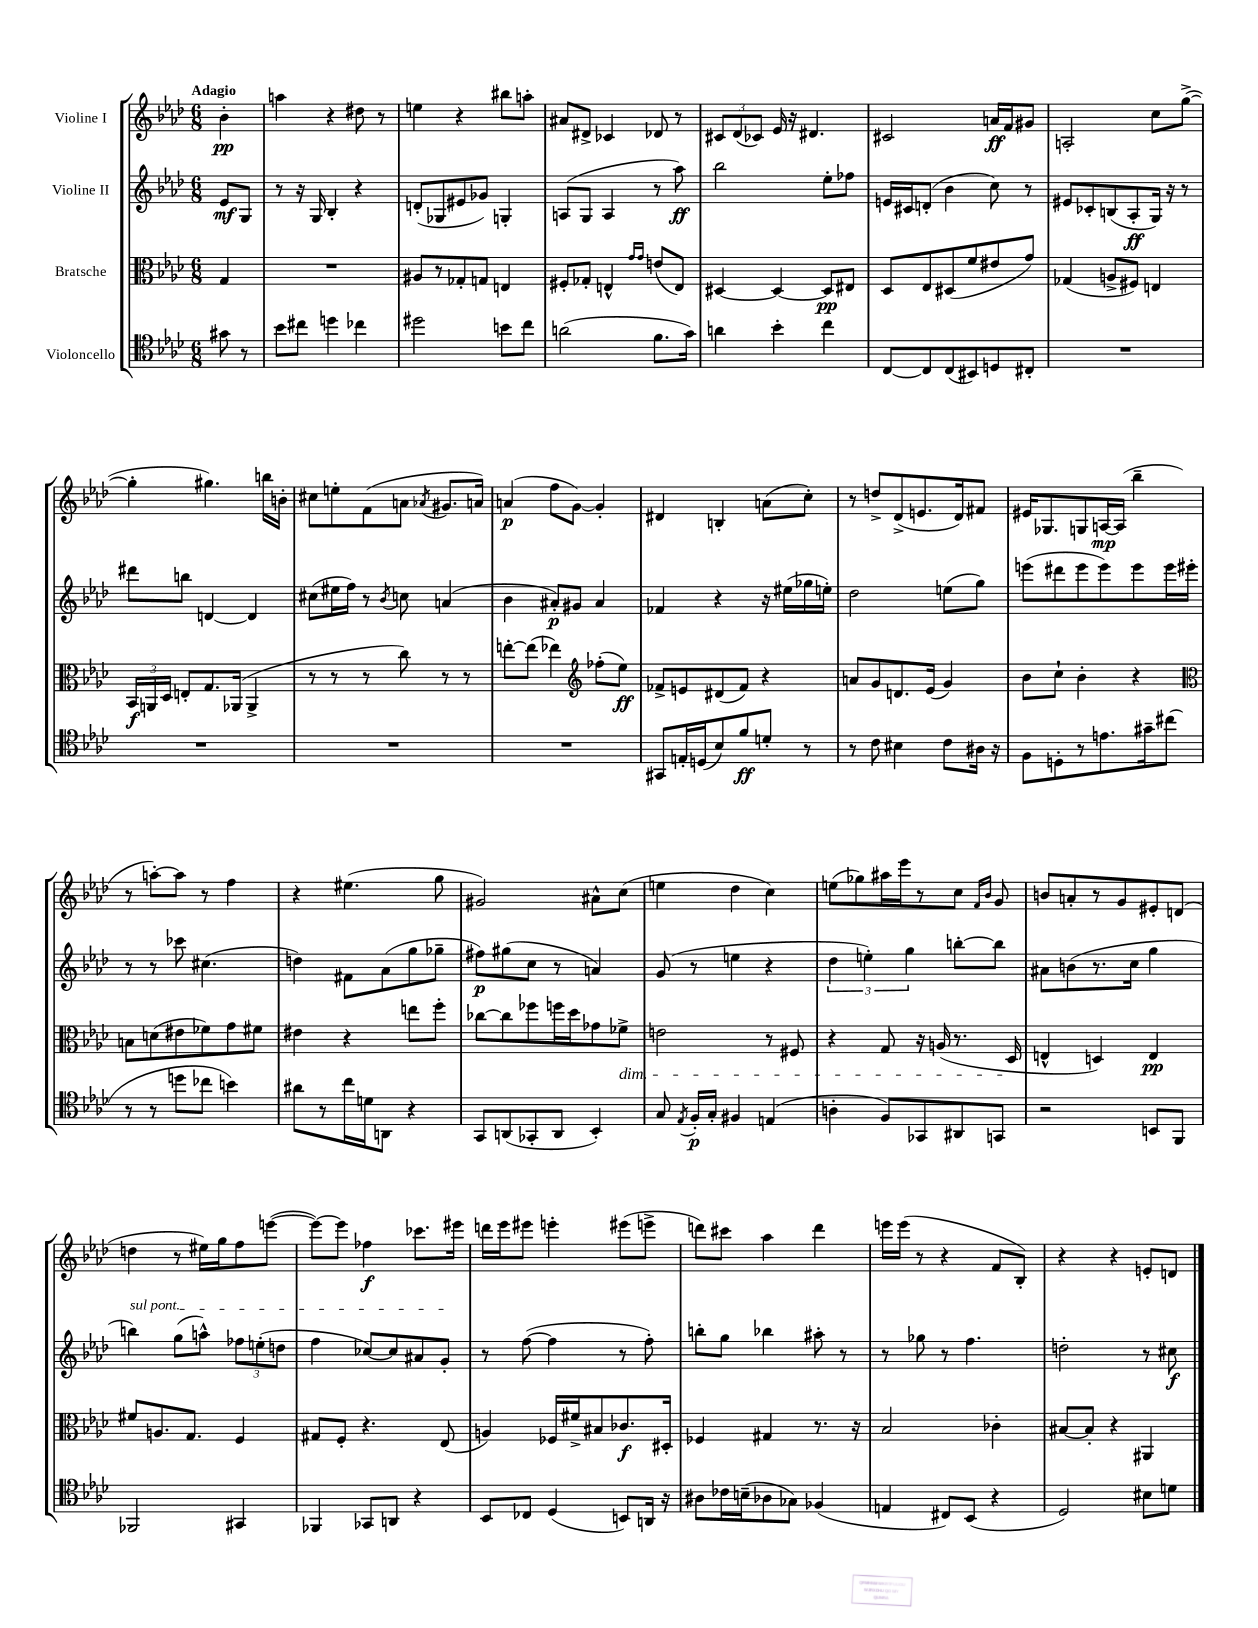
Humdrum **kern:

**kern	**kern	**kern	**kern
*staff4	*staff3	*staff2	*staff1
*clefC4	*clefC3	*clefG2	*clefG2
*k[b-e-a-d-]	*k[b-e-a-d-]	*k[b-e-a-d-]	*k[b-e-a-d-]
*M6/8	*M6/8	*M6/8	*M6/8
8g#	4G	8e-	4b-'
8r	.	8G	.
=	=	=	=
8b-	2.r	8r	4aa
8cc#	.	16r	.
.	.	16G	.
4dd	.	4B-'	4r
4cc-	.	4r	8dd#
.	.	.	8r
=	=	=	=
2dd#	8A#	(8d'	4ee
.	8r	8G-	.
.	8G-'	8e#	4r
.	8G	8g-)	.
8b	4E	4G'	8bb#
8cc	.	.	8aa'
=	=	=	=
(2a	8F#'	(8A	8a#
.	8G-'	8G	8d#^
.	4E^^	4A	4c-
.	16qqg	.	.
.	16qqg	.	.
8.f	(8e	8r	8d-
.	8E)	8aa-)	8r
16g)	.	.	.
=	=	=	=
4a	[4D#	2bb-	12c#
.	.	.	(12d-
.	.	.	12c-)
4b-'	4D#_	.	16e-
.	.	.	16r
.	.	.	4.d#
4cc	8D#]	8ee-'	.
.	8E#	8ff-	.
=	=	=	=
[8C	8D-	16e	2c#
.	.	16c#	.
8C]	8E-	(8d'	.
(8C	(8D#	4b-	.
8BB#)	8f	.	.
8D	8e#	8cc)	16a
.	.	.	16f
8C#'	8g)	8r	8g#
=	=	=	=
2.r	(4G-	8e#	2A'
.	.	8c-'	.
.	8A^	(8B	.
.	8F#)	8A-'	.
.	4E	16G)	8cc
.	.	16r	.
.	.	8r	([8gg^
=	=	=	=
2.r	24BB-	8ddd#	4gg']
.	24AA	.	.
.	24D-	.	.
.	8E'	8bb	.
.	8.G	[4d	4.gg#)
.	(16AA-	.	.
.	4AA-^	4d]	.
.	.	.	16bb
.	.	.	16b'
=	=	=	=
2.r	8r	(8cc#	8cc#
.	8r	16ee#	8ee'
.	.	16ff)	.
.	8r	8r	(8f
.	.	8qb-	.
.	8cc)	8cc	8a
.	.	.	8qa-
.	8r	(4a	8.g#
.	8r	.	.
.	.	.	16a)
=	=	=	=
2.r	[8ee'	4b-	(4a
.	(8ee]	.	.
.	4ee-)	8a#')	8ff
.	.	8g#	[8g)
*	*clefG2	*	*
.	(8ff-'	4a#	4g']
.	8ee-)	.	.
=	=	=	=
8GG#	8f-^	4f-	4d#
16E'	8e	.	.
(16D	.	.	.
8B-)	(8d#	4r	4B'
8f	8f-)	.	.
8d'	4r	16r	(8a
.	.	(16ee#	.
8r	.	16gg-	8cc')
.	.	16ee')	.
=	=	=	=
8r	8a	2dd-	8r
8c	8g	.	8dd^
4B#	8.d	.	(8d-^
.	.	.	8.e
.	(16e-	.	.
8c	4g)	(8ee	.
.	.	.	16d-)
16A#	.	8gg)	8f#
16r	.	.	.
=	=	=	=
8F	8b-	(8eee	16e#
.	.	.	8.G-
8D'	8cc`	8ddd#	.
8r	4b-'	8eee	8G
8.e	.	8eee)	[16A
.	.	.	(16A]
.	4r	8eee	4bb-~
16g#~	.	.	.
(8cc#	.	16eee	.
.	.	16eee#'	.
=	=	=	=
*	*clefC3	*	*
8r	8B	8r	8r
8r	(8d	8r	[8aa')
8dd	8e#	8ccc-	8aa]
8cc-	8f-)	(4.cc#	8r
4b)	8g	.	4ff
.	8f#	.	.
=	=	=	=
8a#	4e#	4dd)	4r
8r	.	.	.
16cc	4r	8f#	(4.ee#
16d	.	.	.
8AA	.	(8a-	.
4r	8ee	8gg	.
.	8ff'	8gg-~	8gg
=	=	=	=
8GG	[8cc-	8ff#)	2g#)
(8AA	8cc-]	(8gg#	.
8GG-'	8ff-	8cc	.
8AA	16ff	8r	.
.	16dd-	.	.
4BB-')	8g-	4a)	8a#^^
.	8f-^	.	(8cc
=	=	=	=
8G	2e	(8g	4ee
8qE-	.	.	.
16F'	.	8r	.
16G'	.	.	.
4F#	.	4ee	4dd-
(4E	8r	4r	4cc)
.	8F#	.	.
=	=	=	=
4A'	4r	6dd-	(8ee
.	.	.	8gg-)
.	.	6ee')	.
8F)	8G	.	16aa#
.	.	.	16eee-
.	.	6gg	.
8GG-	16r	.	8r
.	(16A	.	.
8AA#	8.r	[8bb'	8cc
.	.	.	16qqf
.	.	.	16qqb-
8GG	.	8bb]	8g
.	16D-	.	.
=	=	=	=
2r	4E^^	8a#	8b
.	.	(8b	8a'
.	4D)	8.r	8r
.	.	.	8g
.	.	16cc	.
8BB	4E	4gg	8e#'
8FF	.	.	(8d
=	=	=	=
2FF-	8f#	4bb)	4dd
.	8.A	.	.
.	.	(8gg	8r
.	8.G	.	.
.	.	8aa^^)	16ee#)
.	.	.	16gg
4GG#	4F	12ff-	8ff
.	.	(12ee'	.
.	.	.	([8eee
.	.	12dd	.
=	=	=	=
4FF-	8G#	4ff	8eee_)
.	8F'	.	8eee]
8GG-	4.r	[8cc-)	4ff-
8AA	.	8cc-]	.
4r	.	8a#	8.ccc-
.	(8E-	8g'	.
.	.	.	16eee#
=	=	=	=
8BB-	4A)	8r	16ddd
.	.	.	16eee-
8C-	.	([8ff	8eee#
(4D-	16F-	4ff]	4eee'
.	16f#^	.	.
.	8B#	.	.
8BB)	8.c-	8r	(8eee#
16AA	.	8ff')	8eee^
16r	16D#'	.	.
=	=	=	=
8A#	4F-	8bb'	8ddd)
16c-	.	8gg	8ccc#
(16B~	.	.	.
8A-	4G#	4bb-	4aa-
8G-)	.	.	.
(4F-	8.r	8aa#'	4ddd
.	.	8r	.
.	16r	.	.
=	=	=	=
4E	2B-	8r	16eee
.	.	.	(16eee
.	.	8gg-	8r
8C#)	.	8r	4r
(8BB-	.	4.ff	.
4r	4c-'	.	8f
.	.	.	8B-')
=	=	=	=
2D-)	[8B#	2dd'	4r
.	8B#']	.	.
.	4r	.	4r
8B#	4AA#	8r	8e'
8d	.	8cc#	8d
==	==	==	==
*-	*-	*-	*-
